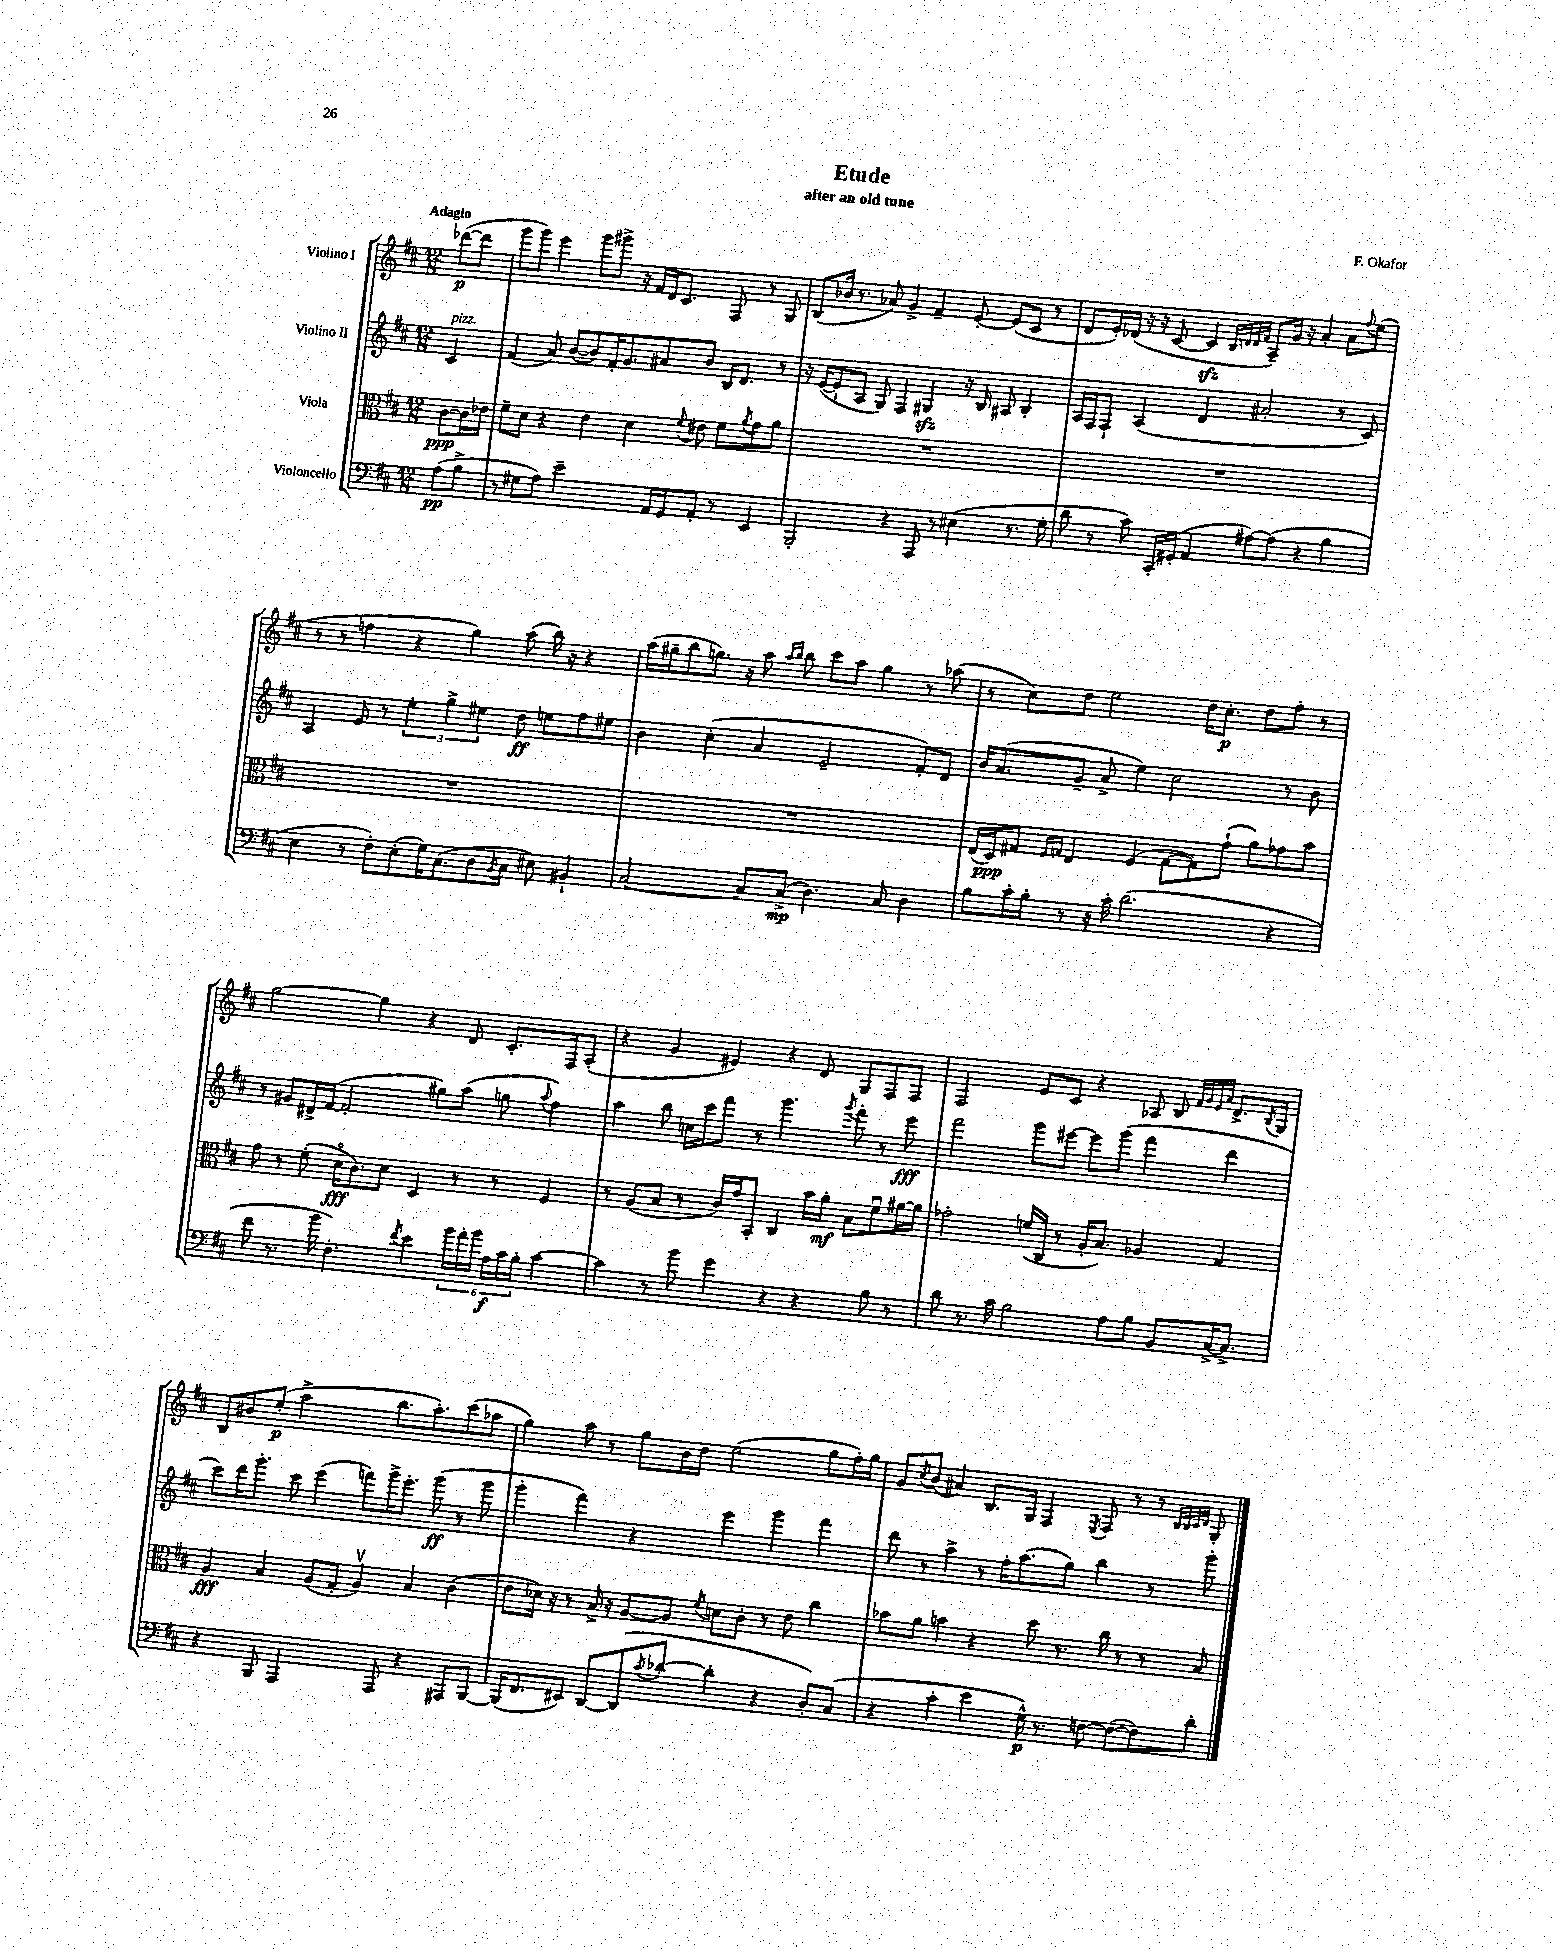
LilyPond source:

\header { title = "Etude" composer = "F. Okafor" subtitle = "after an old tune" }
<<
\new StaffGroup <<
\new Staff = "s0" \with { instrumentName = "Violino I" } {
    \clef treble \key d \major \numericTimeSignature \time 12/8 \partial 4 \tempo "Adagio"
    des'''8~\p( des'''8 |
    g'''8 g'''8) e'''4 g'''8 gis'''8-> r16 fis'16 d'16 cis'8. fis8 r8 g8 |
    b8( bes'16 r8. aes'8) g'4-> fis'4-- e'8~-. e'8( cis'8 r8 |
    d'8 e'16-.) des'16( r16 r16 cis'8~ cis'4\sfz \grace { b32 d'32 d'32 fis'32 } a8--) g'16 r16 a'4-. a'8 \appoggiatura { fis''8 } e''8( |
    r8 r8 f''4 r4 g''4) a''8( b''16) r16 r4 |
    a''16( gis''16-- b''8 g''8.) r16 a''8 \grace { a''16 b''16 } b''8 cis'''8 a''8 g''4 r8 aes''8( |
    r8 cis''8) d''8 e''2 d''16 cis''8.-.\p d''8 fis''8-. r8 |
    g''2~ g''4 r4 d'8 cis'8.-. fis16 a8-.( |
    r4 g'4 eis'4) r4 d'8 g8 fis8 fis8 |
    fis2 e'8 cis'8 r4 aes8 b8 \grace { fis'32 g'32 e'32 a'32 } d'8.-> \acciaccatura { b8 } g16 |
    b8 bis'8 e''8-.\p( a''2-> b''8. a''8.-.) cis'''8( aes''8 |
    g''4) a''8 r8 g''8 b'16 d''16 e''2( g''8 fis''16-.) g''16 |
    g'8 \acciaccatura { cis''8 } b'8( ais'4) b8. g16 fis4 \acciaccatura { e8 } fis8 r8 r8 \grace { b32 b32 cis'32 d'32 } g8-. \bar "|." |
}
\new Staff = "s1" \with { instrumentName = "Violino II" } {
    \clef treble \key d \major \numericTimeSignature \time 12/8 \partial 4
    cis'4^\markup { \italic "pizz." } |
    fis'4( a'8) b'8~( b'8) fis'16-. g'8. ais'8 b'8 b16 d'8. r8 |
    r16 e'16~( e'8-! a8 g8) fis4 gis4\sfz r16 b16 ais8 b4-. |
    a16 fis16 fis8-! a4( d'4 ais'2-. r8 cis'8) |
    a4 e'8 r8 \tuplet 3/2 { e''4-. g''4-> eis''4 } d''8\ff e''8 fis''8 eis''8 |
    b'4 cis''4-.( a'4 e'2-- fis'8-.) d'8 |
    b'16 a'8.( g'8-- a'8-> e''4) cis''2 r8 b'8 |
    r8 gis'8 dis'16-> fis'16~( fis'2-. gis''8) a''8( g''8 \appoggiatura { a''8 } fis''4) |
    a''4 b''8 c''16 cis'''16 fis'''8 r8 g'''4. \acciaccatura { g'''8 } fis'''8-. r8 e'''8\fff |
    fis'''2 g'''8 eis'''8~ eis'''8 g'''8( fis'''4 d'''4 |
    cis'''8) d'''16 g'''8.-. cis'''8 e'''4( f'''8) g'''16-> e'''8.-. g'''8\ff( r8 g'''8 |
    g'''4-. fis'''4) r4 e'''4 g'''4 fis'''4 |
    d'''8 r8 a''4-> r8 fis''16-. a''8.( g''8) b''4 r8 g'''8-. \bar "|." |
}
\new Staff = "s2" \with { instrumentName = "Viola" } {
    \clef alto \key d \major \numericTimeSignature \time 12/8 \partial 4
    cis'8~\ppp cis'16 ees'16 |
    fis'8-- d'8 r4 e'4 d'4 \appoggiatura { fis'8 } eis'8 fis'8 \acciaccatura { a'8 } g'8 a'8 |
    R1. |
    R1. |
    R1. |
    R1. |
    e16( d16\ppp) gis8 \grace { fis16 g16 } e4 fis4( g8~ g8) g'8-!( a'8) ges'8 b'8 |
    g'8 r8 fis'8-.( d'16\flageolet\fff cis'8.) d'8 d4 r8 r8 fis4 |
    r8 a8( b8 r8 cis'16) g'16 b,8-. cis4 b'16 a'16-.\mf b8 fis'8\downbow ais'16~ ais'16 |
    ges'2-. f'16( cis16 r8 a16-. b8.) aes4 g4 |
    a4\fff b4 a8( g8-. a4\upbow) b4 cis'4( |
    e'8 des'16) r16 r8 b16-> r16 a8~ a8 \acciaccatura { fis'8 } d'8 cis'8-. r8 e'8 cis''4 |
    bes'8 a'8 b'4 r4 d''8 r8. cis''16 r8 r8 b8 \bar "|." |
}
\new Staff = "s3" \with { instrumentName = "Violoncello" } {
    \clef bass \key d \major \numericTimeSignature \time 12/8 \partial 4
    a8\pp( b8-> |
    r8 gis8 a8) e'2-- a,16 g,16 a,8-. r8 e,4 |
    b,,2-. r4 a,,8 r8 eis4( r8. g16-. |
    d'8 r8 cis'8) cis,16-. gis,16-.( a,4 ais8~) ais8( r4 b4 |
    e4 r8 fis8-.) e8-.( g16) cis8.( d8 \acciaccatura { b,8 } cis8 eis8) bis,4-! |
    cis2~ cis8 cis8->\mp( d4.) cis8 d4 |
    b8 cis'16-. b16-. r8 r16 cis'16-. d'2.( r4 |
    fis'8 r8. b'16 fis4.-.) \acciaccatura { fis'8 } e'4 \tuplet 6/4 { b'16 a'16-. b'16 a16\f cis'16 b16-. } cis'4~ |
    cis'4 r8 b'8 g'4 r4 r4 b8 r8 |
    d'8 r8. cis'16 b2 a8 b8 b,8 cis16~-> cis8.-> |
    r4 b,,8 a,,2 a,,8 r4 ais,,8 b,,8~ |
    b,,16( fis,8. eis,8) d,8~ d,8( \acciaccatura { cis'8 } des'8~-. des'4-. r4 d8-.) cis8( |
    r4 cis'4-. e'4 g16-^\p) r8. f8~ f8~( f8) d'8-. \bar "|." |
}
>>
>>
\layout { \context { \Score \remove "Bar_number_engraver" } }
